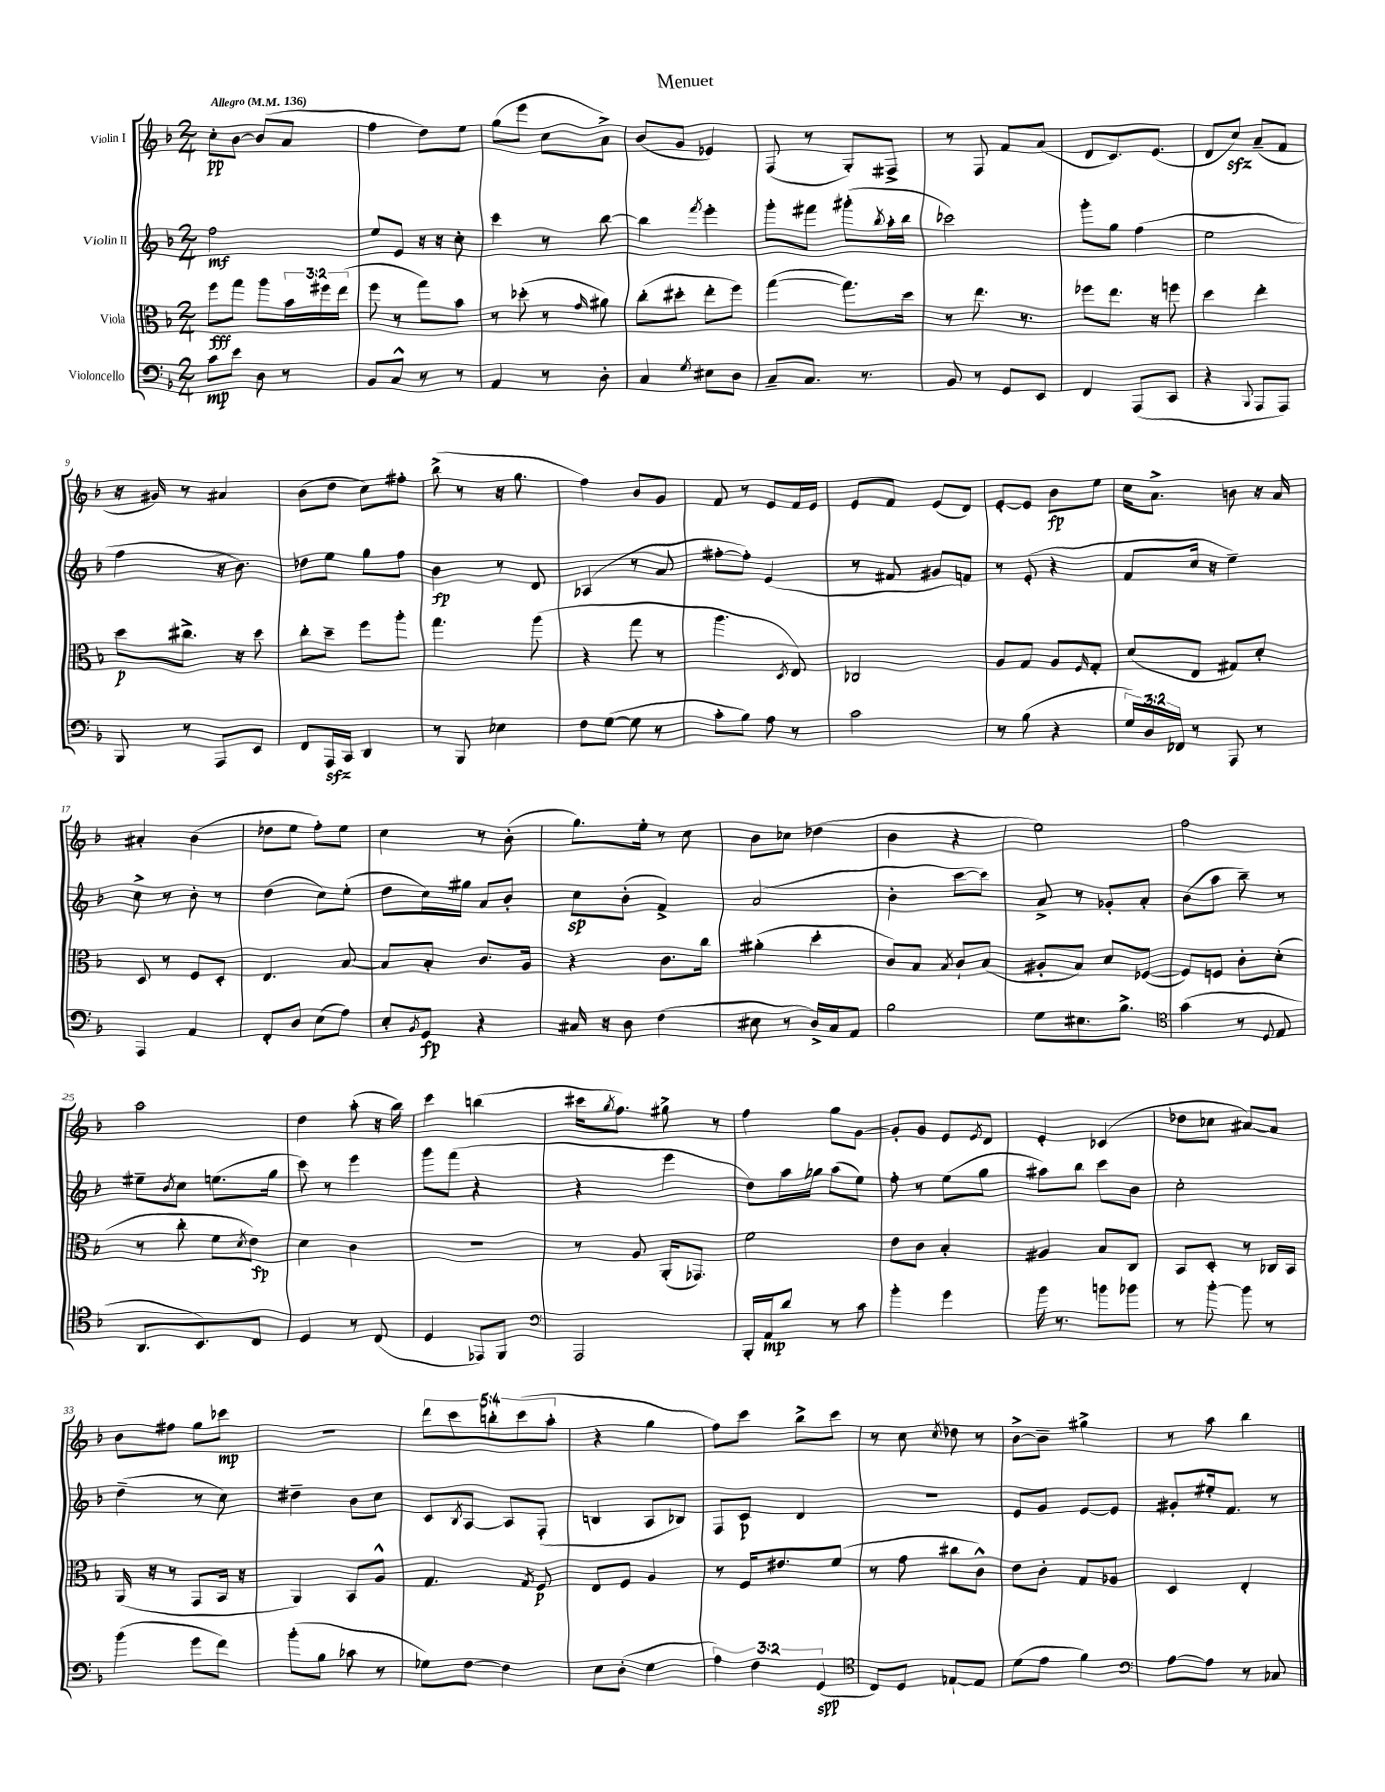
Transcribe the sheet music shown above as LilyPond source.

\header { title = "Menuet" }
<<
\new StaffGroup <<
\new Staff = "s0" \with { instrumentName = "Violin I" } {
    \clef treble \key f \major \numericTimeSignature \time 2/4 \override Staff.TupletNumber.text = #tuplet-number::calc-fraction-text \tempo "Allegro" 4 = 136
    c''8-.\pp bes'8~ bes'8( a'8 |
    f''4 d''8) e''8 |
    g''8( e'''8 c''8 a'8->) |
    bes'8( g'8 ees'4) |
    f8( r8 g8-.) fis8-> |
    r8 f8 f'8 a'8( |
    d'8 c'8.) e'8.( |
    d'8 c''8\sfz) a'8--( f'8 |
    r16 gis'16) r8 ais'4 |
    bes'8( d''8 c''8) fis''8-. |
    bes''8->( r8 r16 g''8. |
    f''4) bes'8 g'8 |
    f'8 r8 e'8 f'16 e'16 |
    e'8 f'8 e'8( d'8) |
    e'8~-. e'8 bes'8\fp e''8 |
    c''16 a'8.-> b'8 r16 a'16 |
    ais'4-. bes'4( |
    des''8 e''8 f''8-.) e''8 |
    c''4 r8 bes'8-.( |
    g''8.) e''16-. r8 c''8 |
    bes'8 ces''8 des''4( |
    bes'4 r4 |
    e''2) |
    f''2 |
    a''2 |
    d''4 a''8-.( r16 bes''16) |
    c'''4 b''4( |
    cis'''16 \acciaccatura { g''8 } f''8.) gis''8-> r8 |
    f''4 g''8 g'8~ |
    g'8-. g'8 e'8 \acciaccatura { e'8 } d'8 |
    e'4-. ces'4( |
    des''8 ces''8 ais'8~) ais'8 |
    bes'8 fis''8 g''8 ces'''8\mp |
    r2 |
    \tuplet 5/4 { d'''8 c'''8 b''8-. c'''8( a''8-. } |
    r4 g''4 |
    f''8) c'''8 bes''8-> c'''8 |
    r8 c''8 \acciaccatura { c''8 } des''8 r8 |
    bes'8~-> bes'8-- gis''4-> |
    r8 a''8 bes''4 \bar "|." |
}
\new Staff = "s1" \with { instrumentName = "Violin II" } {
    \clef treble \key f \major \numericTimeSignature \time 2/4
    f''2\mf |
    e''8 e'8 r16 r16 c''8-. |
    c'''4 r8 bes''8~ |
    bes''4 \acciaccatura { f'''8 } e'''4-. |
    g'''8-. fis'''8 gis'''8-.( \acciaccatura { bes''8 } a''16-. bes''16 |
    ces'''2) |
    g'''8-. g''8 f''4( |
    e''2 |
    f''4 r16 bes'8.) |
    des''8 e''8 g''8 f''8 |
    bes'4\fp r8 d'8 |
    aes4( r8 a'8 |
    fis''8~-. fis''8-.) e'4( |
    r8 fis'8 gis'8 f'8) |
    r8 e'8-.( r4 |
    f'8 c''16 r16 e''4--) |
    c''8-> r8 bes'8-. r8 |
    d''4( c''8) e''8-.( |
    d''8 c''16) gis''16 a'8 bes'8-. |
    c''8\sp bes'8-.( f'4->) |
    a'2( |
    bes'4-. c'''8~ c'''8) |
    a'8-> r8 ges'8-. a'8-. |
    bes'8( a''8 bes''8--) r8 |
    eis''8-- \acciaccatura { bes'8 } c''8 e''8.( g''16 |
    c'''8) r8 e'''4 |
    g'''8 f'''8( r4 |
    r4 e'''4 |
    d''8) a''16 ges''16 a''8( e''8) |
    f''8-. r8 e''8( g''8 |
    ais''8) bes''8 c'''8 bes'8 |
    c''2-. |
    d''4--( r8 c''8) |
    dis''4-- bes'8 c''8 |
    c'8 \acciaccatura { bes8 } a8~ a8 f8-.( |
    b4 a8 bes8) |
    f8 c'8\p d'4 |
    R2 |
    e'8 g'8 e'8~ e'8 |
    gis'8-. eis''16-. f'8. r8 \bar "|." |
}
\new Staff = "s2" \with { instrumentName = "Viola" } {
    \clef alto \key f \major \numericTimeSignature \time 2/4 \override Staff.TupletNumber.text = #tuplet-number::calc-fraction-text
    f''8\fff g''8 a''8 \tuplet 3/2 { bes'16 fis''16 e''16( } |
    f''8 r8 g''8) bes'8 |
    r8 des''8-.( r8 \grace { g'16 } ais'8) |
    c''8-.( dis''8-. e''8-. f''8) |
    g''4~( g''8.) d''16 |
    r8 e''8. r8. |
    fes''8 e''8. r16 f''8 |
    d''4 e''4-. |
    d''8\p cis''8.-> r16 d''8 |
    c''8-. d''8-- f''8 a''8-. |
    g''4. a''8( |
    r4 g''8 r8 |
    a''4. \acciaccatura { d8 } e8) |
    ces2 |
    a8 g8 a8 \grace { f16 } g8-. |
    d'8( e8 gis8) d'8-. |
    d8 r8 f8 d8-. |
    e4. bes8~ |
    bes8 bes8-. c'8. a16 |
    r4 c'8. c''16 |
    ais'4-.( d''4-. |
    c'8) bes8 \acciaccatura { bes8 } c'8-! bes8( |
    ais8-. bes8) d'8 fes8~( |
    fes8) f8 c'8-. d'8-.( |
    r8 c''8-. f'8 \acciaccatura { d'8 } e'8\fp) |
    d'4 c'4 |
    R2 |
    r8 a8 a,16-.( ges,8.) |
    f'2 |
    e'8 c'8 bes4-. |
    ais4 bes8 c8 |
    bes,8 d8-. r8 ces16 bes,16 |
    a,16( r16 r8 g,8 bes,16 r16 |
    a,4) bes,8 a8-^ |
    g4. \acciaccatura { g8 } f8\p |
    e8 f8 a4 |
    r8 f16 eis'8. f'8( |
    r8 g'8 cis''8 c'8-^) |
    e'8 c'8-. g8 aes8 |
    d4 e4-. \bar "|." |
}
\new Staff = "s3" \with { instrumentName = "Violoncello" } {
    \clef bass \key f \major \numericTimeSignature \time 2/4 \override Staff.TupletNumber.text = #tuplet-number::calc-fraction-text
    c'8\mp e'8 d8 r8 |
    bes,8 c8-^ r8 r8 |
    a,4 r8 d8-. |
    c4 \acciaccatura { g8 } eis8 d8 |
    c8-- c8. r8. |
    bes,8 r8 g,8 e,8 |
    f,4 a,,8( c,8 |
    r4 \appoggiatura { bes,,8 } a,,8 a,,8) |
    bes,,8 r8 a,,8 e,8 |
    f,8 a,,16\sfz c,16 d,4 |
    r8 bes,,8 ees4 |
    f8 g8~( g8 r8 |
    c'8-. bes8) a8 r8 |
    c'2 |
    r8 bes8( r4 |
    \tuplet 3/2 { g16) d16 fes,16 } r8 a,,8 r8 |
    a,,4 a,4 |
    f,8-. d8 e8( a8) |
    e8-. \acciaccatura { bes,8 } g,8\fp r4 |
    cis16 r16 d8 f4( |
    eis8 r8 d16->) c16 a,8 |
    bes2 |
    g8 eis8. bes8.-> |
    \clef tenor g'4( r8 \appoggiatura { d8 } e8 |
    a,8. bes,8.) c8 |
    d4 r8 c8( |
    d4 ees,8) f,8 |
    \clef bass a,,2 |
    bes,,16-. a,16\mp d'8 r8 c'8 |
    bes'4-. g'4 |
    bes'16 r8. b'8 bes'8 |
    r8 bes'8~-. bes'8 r8 |
    bes'4( g'8 f'8) |
    bes'8-.( bes8 ces'8 r8 |
    ges8) f8~ f4 |
    e8 d8-.( g4 |
    \tuplet 3/2 { a4) f4 g,4\spp( } |
    \clef tenor c8) d8 ees8~-! ees8 |
    d'8( e'8 f'4) |
    \clef bass a8~ a8 r8 ces8 \bar "|." |
}
>>
>>
